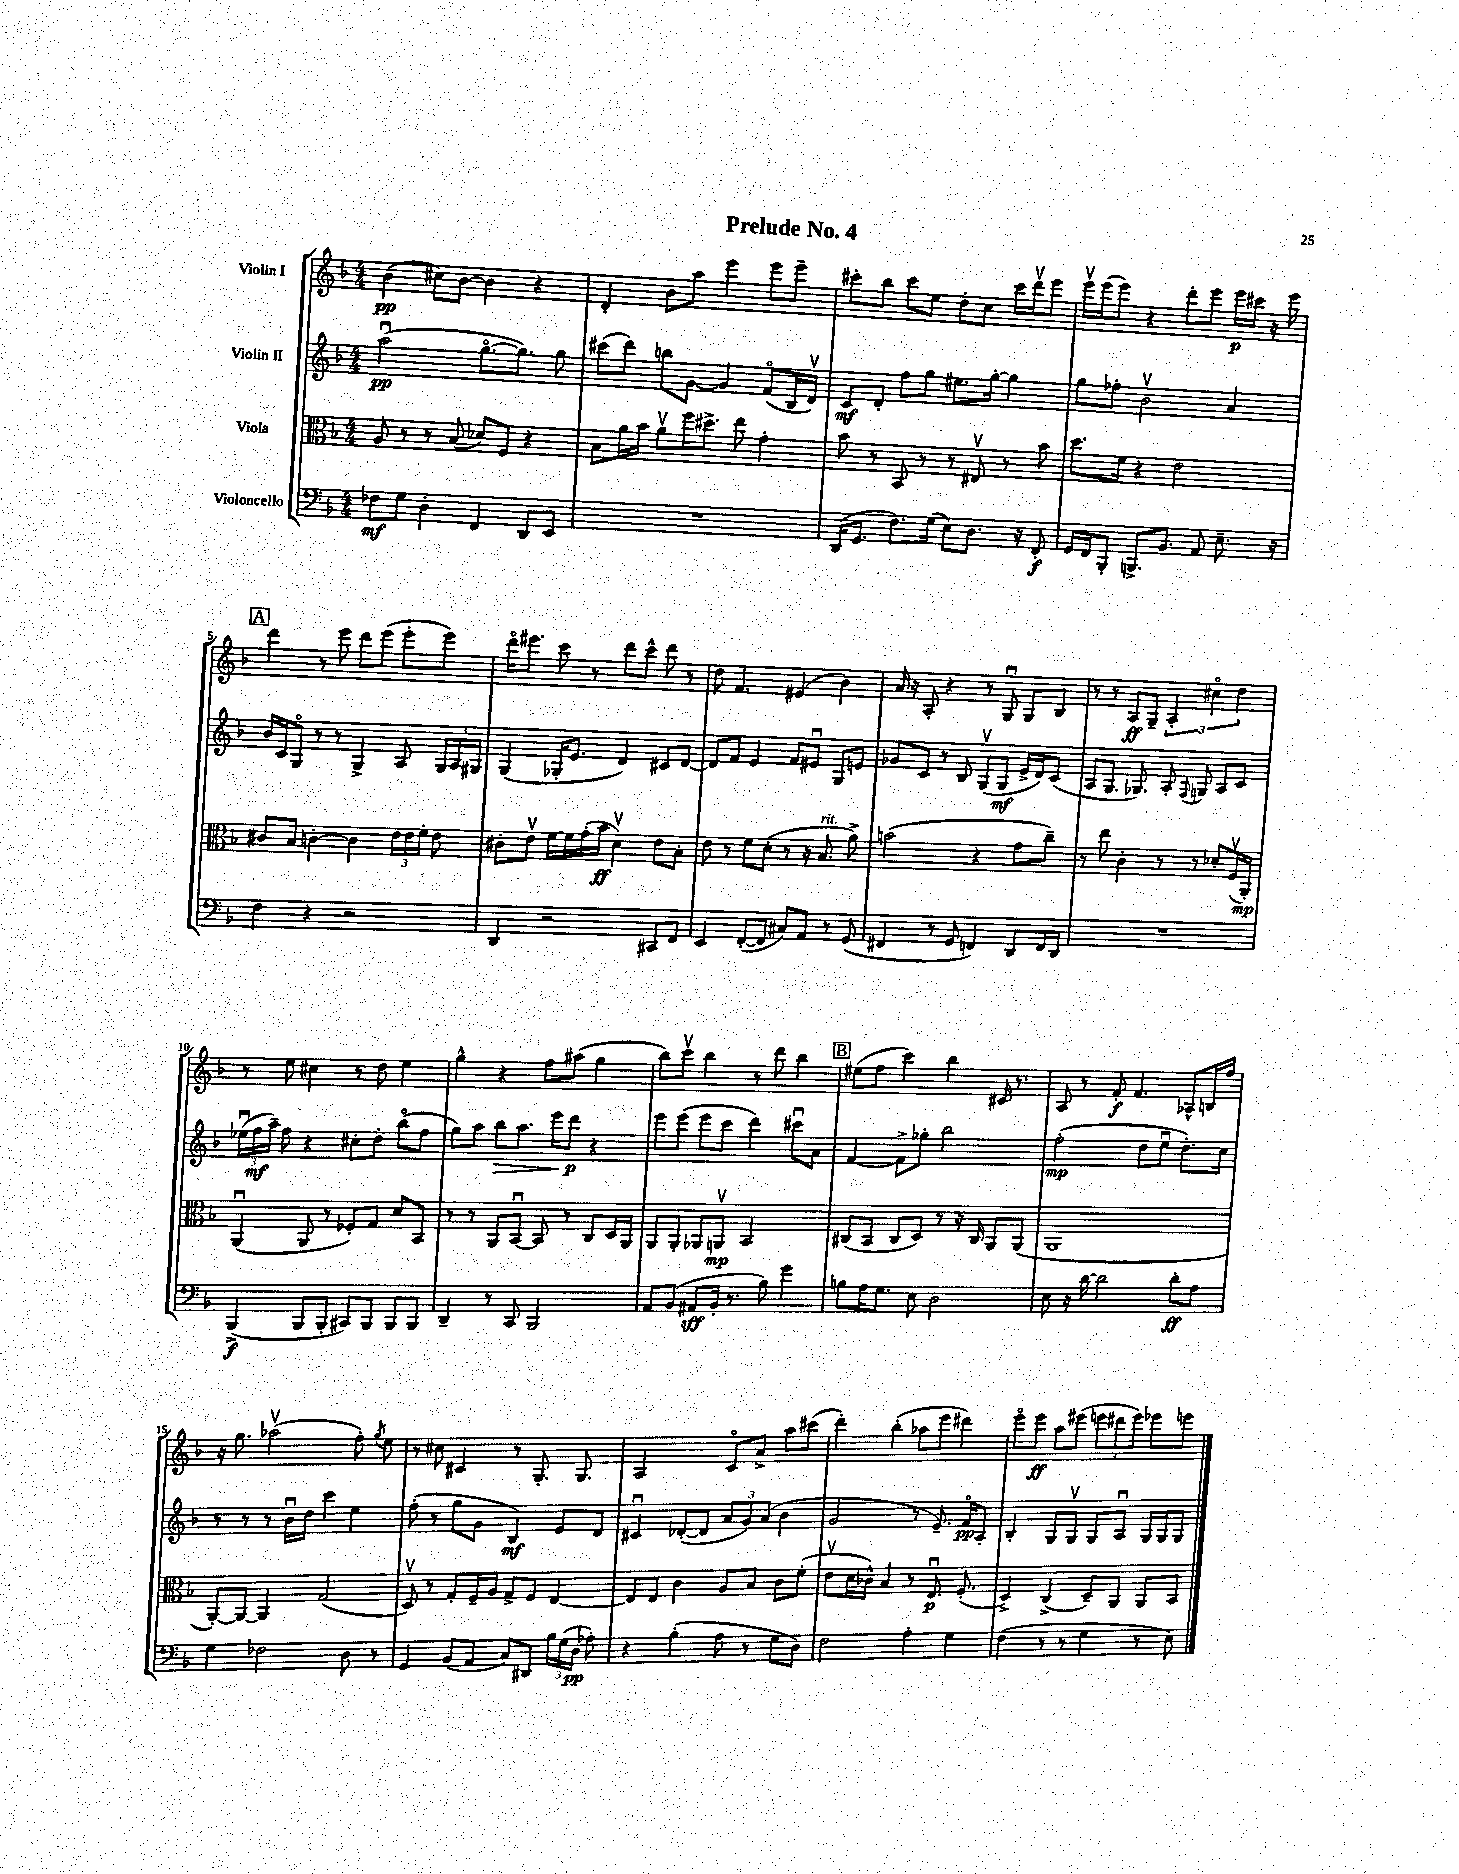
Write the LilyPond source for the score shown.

\header { title = "Prelude No. 4" }
<<
\new StaffGroup <<
\new Staff = "s0" \with { instrumentName = "Violin I" } {
    \clef treble \key f \major \numericTimeSignature \time 4/4
    \autoBeamOff bes'4\pp( cis''8[) bes'8]~ bes'4 r4 |
    d'4-. bes'8[ a''8] e'''4 e'''8[ e'''8]-- |
    cis'''8[-. bes''8] cis'''8[ e''8] d''8[-. c''8] cis'''16[ d'''16\upbow e'''8] |
    e'''16[\upbow e'''16( e'''8]) r4 d'''8[-. e'''8] e'''16[\p cis'''16] r16 e'''16 |
    \mark \markup { \box "A" } d'''4 r8 e'''8 d'''8[ e'''8]( e'''8[-. e'''8]) |
    d'''16[\flageolet eis'''8.] c'''8 r8 d'''8[ c'''8]-^ d'''8 r8 |
    d''8 f'4. eis'4( bes'4) |
    a'16 r16 a8-. r4 r8 g8\downbow g8[ bes8] |
    r8 r8 a8[\ff g8]-- \tuplet 3/2 { a4-. cis''4\flageolet d''4 } |
    r8 e''8 cis''4 r8 d''8 e''4 |
    g''4-^ r4 f''8[ ais''8]( g''4 |
    bes''8[) c'''8]\upbow bes''4 r8 d'''8 bes''4 |
    \mark \markup { \box "B" } eis''8[( f''8] c'''4) bes''4 cis'16 r8. |
    a8 r8 f'8-.\f f'4. aes8[-^ b16 f''16] |
    r16 g''8. aes''2\upbow( f''8-.) \acciaccatura { g''8 } e''8 |
    r8 cis''8 cis'4 r8 g8.-. g8. |
    a2 c'8[\flageolet a'8]-> a''8[ cis'''8]( |
    d'''4-.) bes''4-.( aes''8[ e'''8] dis'''4) |
    e'''8[\flageolet e'''8]\ff a''8[ eis'''8]( \tuplet 3/2 { e'''8[ dis'''8 e'''8]) } ees'''8[ e'''8] \bar "|." |
}
\new Staff = "s1" \with { instrumentName = "Violin II" } {
    \clef treble \key f \major \numericTimeSignature \time 4/4
    \autoBeamOff a''2\downbow\pp( g''8.[~\flageolet g''8.]) g''8 |
    cis'''8[( d'''8]) b''8[ g'8]~ g'4 f'8[\flageolet( bes16 d'16]\upbow) |
    c'8[\mf d'8]-. f''8[ g''8] eis''8.[ g''16]~-. g''4 |
    g''8[ fes''8]-. bes'2\upbow a'4 |
    \mark \markup { \box "A" } bes'16[ c'16 g8]\flageolet r8 r8 g4-> a8 \tuplet 3/2 { g16[ a16 gis16] } |
    g4( ges16[-. e'8.] d'4) cis'8[ d'8]~ |
    d'8[ f'8] e'4 f'8[ eis'8]\downbow g8[ e'8] |
    ges'8[ c'8] r8 bes8 g8[\upbow( g8]\mf e'16[-> d'16) c'8]( |
    a8[ g8.] ges8.) a8-. \appoggiatura { f8 } g8 a8[ c'8] |
    \tuplet 3/2 { ees''16[\downbow( f''16\mf a''16]--) } f''8 r4 cis''8[-. d''8]-. bes''8[\flageolet( f''8] |
    g''8[) a''8] bes''8[\> a''8.] e'''16[\! d'''8]\p r4 |
    e'''8[ e'''8]( e'''8[ c'''8] d'''4) cis'''8[\downbow a'8] |
    \mark \markup { \box "B" } f'4~ f'8[-> ges''8]-. bes''2 |
    f''2-.\mp( d''8[ e''8]\downbow d''8.[-.) c''16] |
    r8 r8 r8 bes'16[\downbow d''16] c'''4 e''4 |
    f''8-.( r8 g''8[ g'8] bes4\mf) e'8[ d'8] |
    cis'4\downbow des'8[~-.( des'8] \tuplet 3/2 { a'8[ g'8) a'8]( } bes'4 |
    g'2 r8 e'8.--) f'16[\flageolet\pp a8]-. |
    bes4-. g8[ g8]\upbow g8[ a8]\downbow g16[ g16 g8] \bar "|." |
}
\new Staff = "s2" \with { instrumentName = "Viola" } {
    \clef alto \key f \major \numericTimeSignature \time 4/4
    \autoBeamOff a8 r8 r8 bes8( des'8[) f8] r4 |
    bes8[ a'16 bes'16] a'8[\upbow f''16 dis''8.]-> e''8 g'4-. |
    bes'8 r8 bes,8 r8 r8 eis8\upbow r8 bes'8 |
    d''8.[ f'16] r4 e'2 |
    \mark \markup { \box "A" } cis'8[ bes8] c'4~-. c'4 \tuplet 3/2 { e'16[ e'16 f'16]-. } e'8 |
    cis'8[-. e'8]\upbow f'16[~ f'16 g'16-.( bes'16]\ff d'4\upbow) e'8[ bes8]-. |
    e'8 r8 f'8[ d'8]-.( r8 r16 bes8.^\markup { \italic "rit." } a'8->) |
    b'2( r4 g'8[ c''8]--) |
    r8 e''8 c'4-. r8 r8 des'8[-. f16\upbow( a,16]-.\mp) |
    a,4\downbow( a,8 r8 fes8[-.) g8] d'8[ bes,8] |
    r8 r8 a,8[ bes,8]~\downbow bes,8 r8 c8[ d16 a,16] |
    a,8[ a,8]-. aes,8[ a,8]\upbow\mp bes,2 |
    \mark \markup { \box "B" } cis8[( bes,8] cis8[ d8]) r8 r16 cis16 a,8[ a,8]( |
    a,1 |
    a,8[~-.) a,8]~ a,4 g2( |
    d8\upbow) r8 g8[-. f16-- a16] g8[-> f8] e4~ |
    e8[ e8] c'4 a8[ bes8] c'8[ f'8]-.( |
    e'8[\upbow d'16 ces'16]-^) bes4 r8 e8.\downbow\p f8.-.( |
    d4->) c4->( d8[--) a,8] a,8[ bes,8] \bar "|." |
}
\new Staff = "s3" \with { instrumentName = "Violoncello" } {
    \clef bass \key f \major \numericTimeSignature \time 4/4
    \autoBeamOff fes8[\mf g8] d4-. f,4 d,8[ e,8] |
    R1 |
    d,16[( g,8.] f8.[) g16]( e8[) d8.] r16 f,8-.\f |
    g,16[ f,16 bes,,8]-. b,,8.[-> bes,8.] a,8 e8.-- r16 |
    \mark \markup { \box "A" } f4 r4 r2 |
    d,4 r2 cis,8[ f,8] |
    e,4 f,8[~-.( f,8] cis8[) a,8] r8 g,8( |
    fis,4 r8 g,8 f,4) d,8[ f,16 d,16] |
    R1 |
    bes,,4->\f( bes,,8[ bes,,8]-. cis,8[) bes,,8] bes,,8[ bes,,8] |
    d,4-- r8 c,8 bes,,2 |
    a,8[ bes,8]( ais,8[\sff bes,16]-. r8. bes8) g'4 |
    \mark \markup { \box "B" } b8[ a16 g8.] e8 d2 |
    e8 r16 d'16~ d'2 d'8[-.\ff a8] |
    g4 fes2 d8 r8 |
    g,4 bes,8[( a,8] c8[) dis,8] \tuplet 3/2 { bes16[ g16( d16]\pp } aes8-.) |
    r4 bes4-.( a8 r8 g8[ d8]) |
    f2 a4-. g4 |
    f4( r8 r8 g4 r8 e8) \bar "|." |
}
>>
>>
